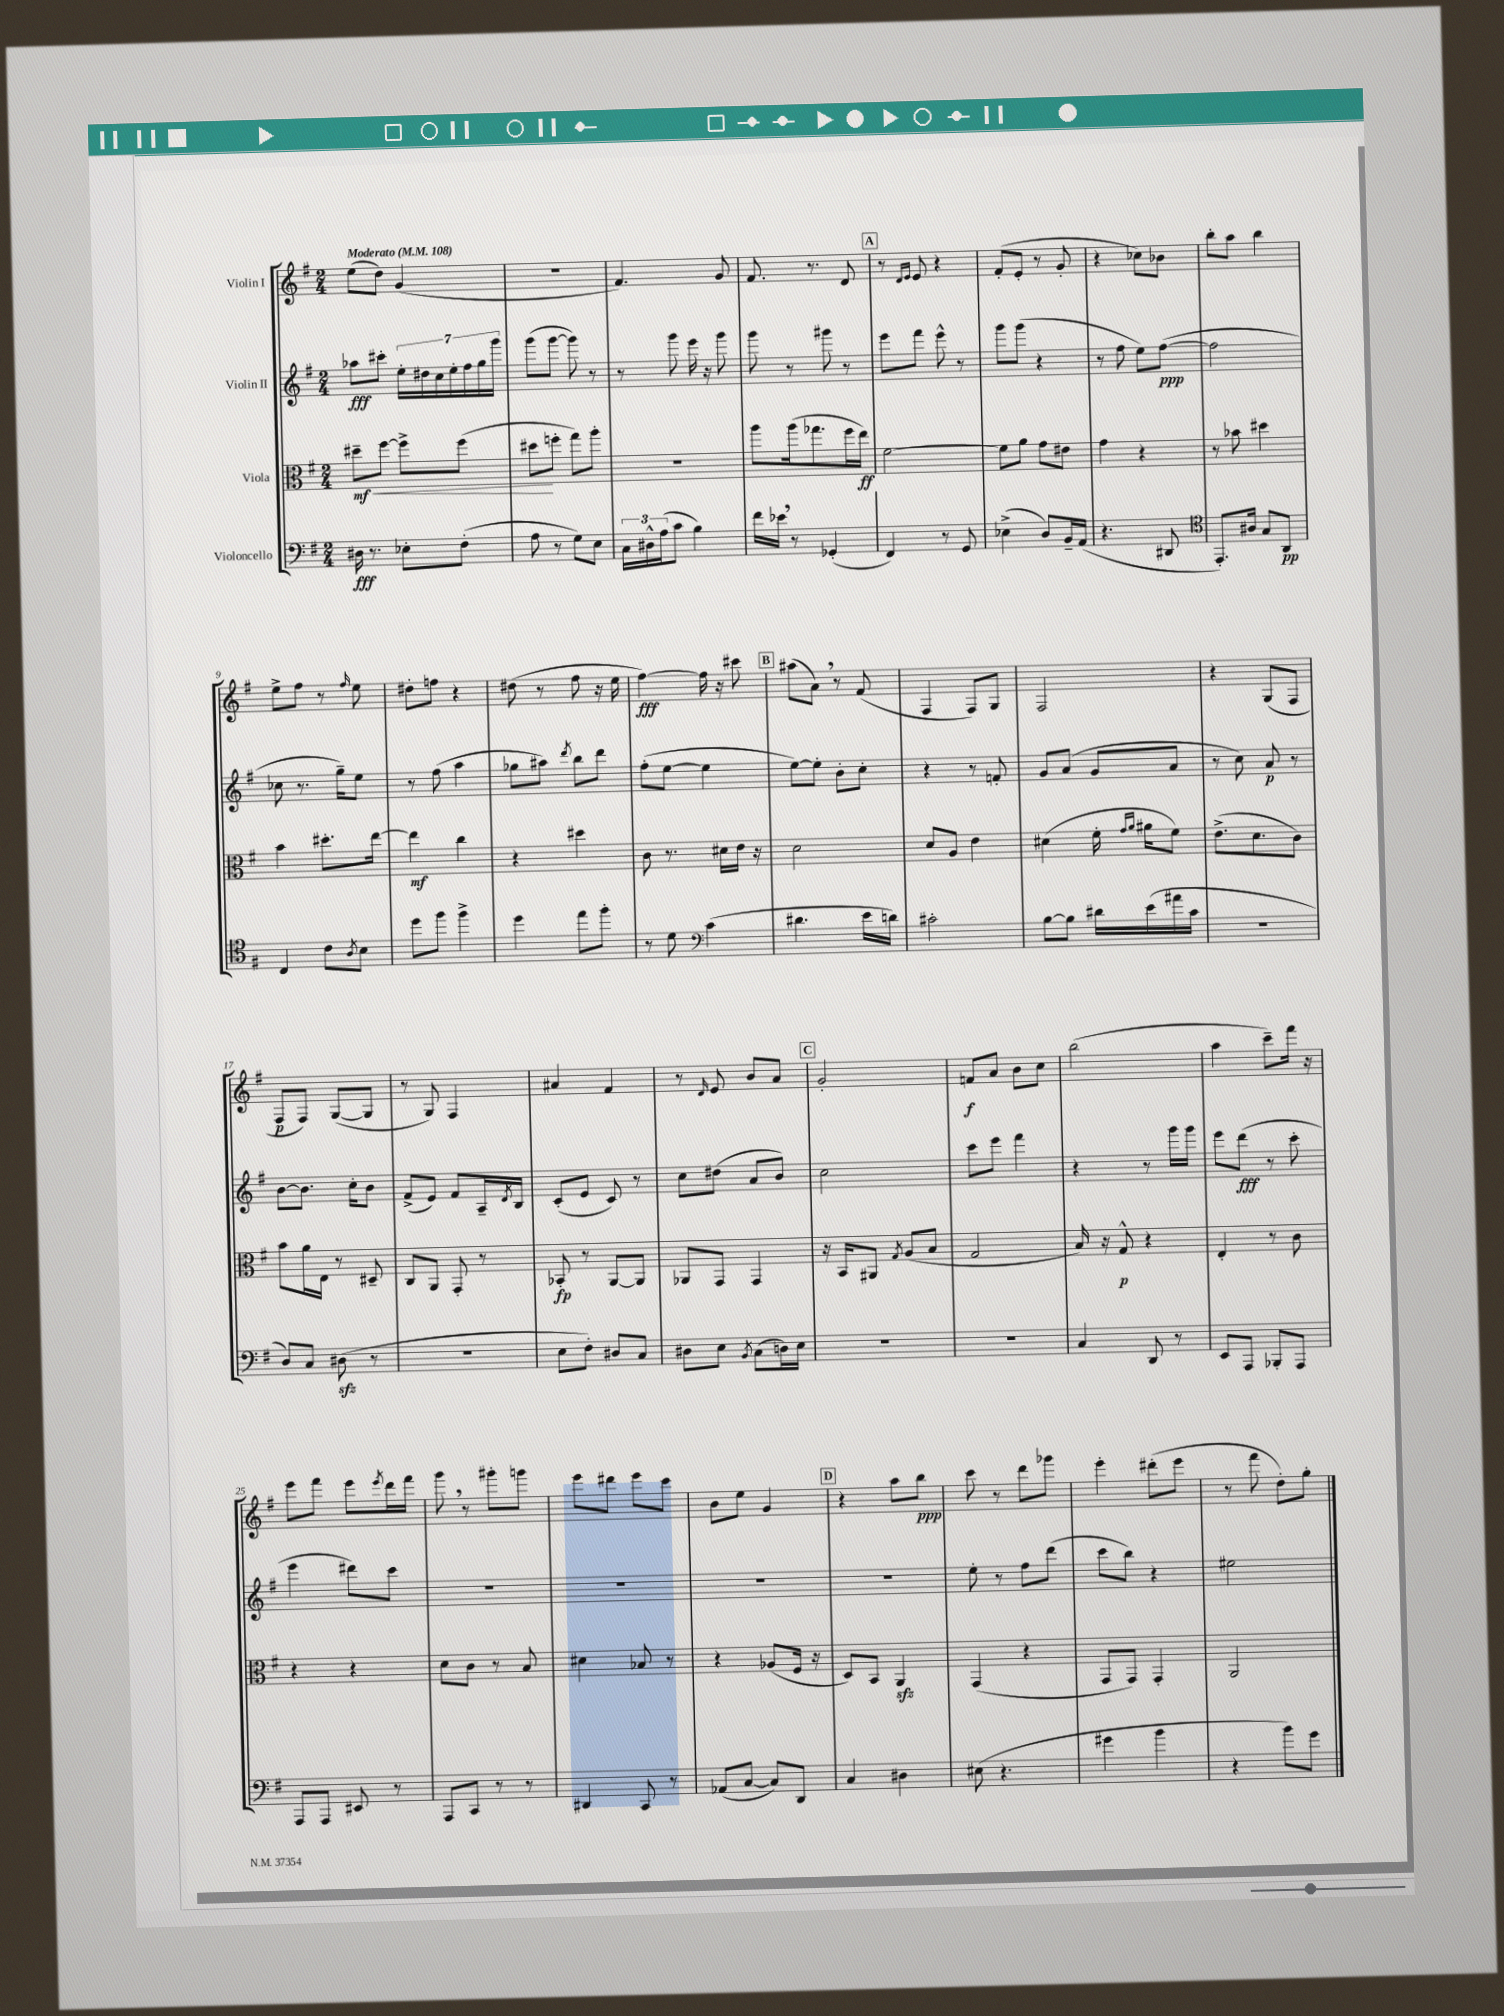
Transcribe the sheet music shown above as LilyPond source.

<<
\new StaffGroup <<
\new Staff = "s0" \with { instrumentName = "Violin I" } {
    \clef treble \key g \major \numericTimeSignature \time 2/4 \tempo "Moderato" 4 = 108
    e''8( d''8) g'4( |
    R2 |
    fis'4.) g'8 |
    fis'8. r8. d'8 |
    \mark \markup { \box "A" } r8 \grace { d'16 e'16 } e'8 r4 |
    fis'8-.( e'8-. r8 g'8-. |
    r4 ces''8) bes'8 |
    b''8-. a''8 b''4 |
    e''8-> fis''8 r8 \grace { fis''16 } e''8 |
    dis''8-. f''8 r4 |
    dis''8( r8 fis''8 r16 e''16 |
    fis''4~\fff) fis''16 r16 cis'''8 |
    \mark \markup { \box "B" } ais''8( a'8) \breathe r8 fis'8( |
    fis4 fis8) g8 |
    fis2 |
    r4 g8( fis8 |
    fis8\p fis8) g8~( g8 |
    r8 g8) fis4 |
    ais'4 fis'4 |
    r8 \grace { d'16 } e'8 b'8 a'8 |
    \mark \markup { \box "C" } g'2-. |
    f'8\f a'8 b'8 c''8 |
    b''2( |
    a''4 c'''8--) fis'''16 r16 |
    e'''8 fis'''8 e'''8 \acciaccatura { e'''8 } d'''16 fis'''16 |
    g'''8 \breathe r8 gis'''8-. g'''8 |
    e'''8 dis'''8 e'''8 c'''8 |
    b'8 e''8 g'4 |
    \mark \markup { \box "D" } r4 a''8 b''8\ppp |
    c'''8 r8 d'''8 ges'''8 |
    e'''4-. dis'''8-.( e'''8 |
    r8 fis'''8 d''8-.) g''8-. \bar "|." |
}
\new Staff = "s1" \with { instrumentName = "Violin II" } {
    \clef treble \key g \major \numericTimeSignature \time 2/4
    aes''8\fff cis'''8-. \tuplet 7/4 { e''16-. dis''16 c''16 e''16-. fis''16 g''16 g'''16 } |
    g'''8( g'''8~ g'''8) r8 |
    r8 g'''8 e'''16 r16 g'''8 |
    g'''8 r8 gis'''8 r8 |
    \mark \markup { \box "A" } e'''8 fis'''8 e'''8-^ r8 |
    g'''8 g'''8( r4 |
    r8 fis''8 e''8) fis''8~\ppp( |
    fis''2 |
    ces''8 r8. g''16--) e''8 |
    r8 fis''8( a''4 |
    ges''8 ais''8) \acciaccatura { d'''8 } b''8 d'''8 |
    fis''8-.( e''8~ e''4 |
    \mark \markup { \box "B" } e''8~) e''8-. b'8-. c''8-. |
    r4 r8 f'8-. |
    g'8 a'8( g'8 a'8 |
    r8 c''8) a'8\p r8 |
    b'8~ b'8. c''16-. b'8 |
    fis'8->( e'8) fis'8 a16-- \acciaccatura { d'8 } b16 |
    c'8-.( e'8 c'8) r8 |
    c''8 dis''8( a'8 b'8) |
    \mark \markup { \box "C" } c''2 |
    c'''8 e'''8 fis'''4 |
    r4 r8 g'''16 g'''16 |
    e'''8 d'''8\fff( r8 c'''8-. |
    e'''4 dis'''8) c'''8 |
    R2 |
    R2 |
    R2 |
    \mark \markup { \box "D" } R2 |
    e''8-. r8 fis''8 d'''8( |
    c'''8 b''8) r4 |
    eis''2 \bar "|." |
}
\new Staff = "s2" \with { instrumentName = "Viola" } {
    \clef alto \key g \major \numericTimeSignature \time 2/4
    dis''8--\mf\< fis''8~ fis''8-> fis''8( |
    dis''8\! f''8-. g''8) a''8-. |
    r2 |
    a''8 a''16( ges''8. fis''16 e''16\ff) |
    \mark \markup { \box "A" } fis'2~ |
    fis'8 a'8 g'8 eis'8 |
    g'4 r4 |
    r8 bes'8 dis''4 |
    b'4 dis''8.-. e''16~ |
    e''4\mf c''4 |
    r4 dis''4 |
    c'8 r8. dis'16 e'16 r16 |
    \mark \markup { \box "B" } d'2 |
    d'8 a8 e'4 |
    dis'4( fis'16-. \grace { g'16 a'16 } ais'16 fis'8) |
    e'8.->( d'8. c'8) |
    b'8 a'16 e16 r8 dis8-- |
    c8 a,8 g,8-. r8 |
    bes,8-.\fp r8 a,8~ a,8 |
    aes,8 g,8 g,4 |
    \mark \markup { \box "C" } r16 b,16 ais,8 \acciaccatura { g8 } a8( b8 |
    g2 |
    b16) r16 g8-^\p r4 |
    e4-. r8 c'8 |
    r4 r4 |
    d'8 c'8 r8 b8 |
    dis'4 bes8 r8 |
    r4 aes8( fis16 r16 |
    \mark \markup { \box "D" } d8) b,8 a,4\sfz |
    g,4( r4 |
    g,8 g,8) g,4-. |
    a,2 \bar "|." |
}
\new Staff = "s3" \with { instrumentName = "Violoncello" } {
    \clef bass \key g \major \numericTimeSignature \time 2/4
    dis16\fff r8. ees8-. fis8-.( |
    a8 r8 g8) e8 |
    \tuplet 3/2 { c16 dis16-^ a16( } c'8 b4) |
    fis'16 ees'16 \breathe r8 ges,4-.( |
    \mark \markup { \box "A" } fis,4) r8 g,8 |
    ees4->( d8) b,16-- a,16( |
    r4. dis,8 |
    \clef tenor e,8.-.) ais16 g8 a,8\pp |
    c4 c'8 \acciaccatura { a8 } b8 |
    d''8 fis''8 fis''4-> |
    d''4 e''8 fis''8-. |
    r8 d'8 \clef bass c'4( |
    \mark \markup { \box "B" } dis'4. e'16 d'16) |
    cis'2-. |
    b8~ b8 dis'16 e'16( ais'16 c'16 |
    R2 |
    d8) c8 dis8\sfz( r8 |
    R2 |
    e8 fis8-.) dis8 c8 |
    dis8 e8 \acciaccatura { b,8 } c8( d16) e16 |
    \mark \markup { \box "C" } R2 |
    r2 |
    c4 d,8 r8 |
    e,8 a,,8 bes,,8-. a,,8 |
    a,,8 a,,8 eis,8 r8 |
    a,,8 c,8 r8 r8 |
    dis,4 c,8 r8 |
    aes,8( c8~ c8) d,8 |
    \mark \markup { \box "D" } c4 dis4 |
    eis8( r4. |
    gis'4 b'4 |
    r4 b'8) g'8 \bar "|." |
}
>>
>>
